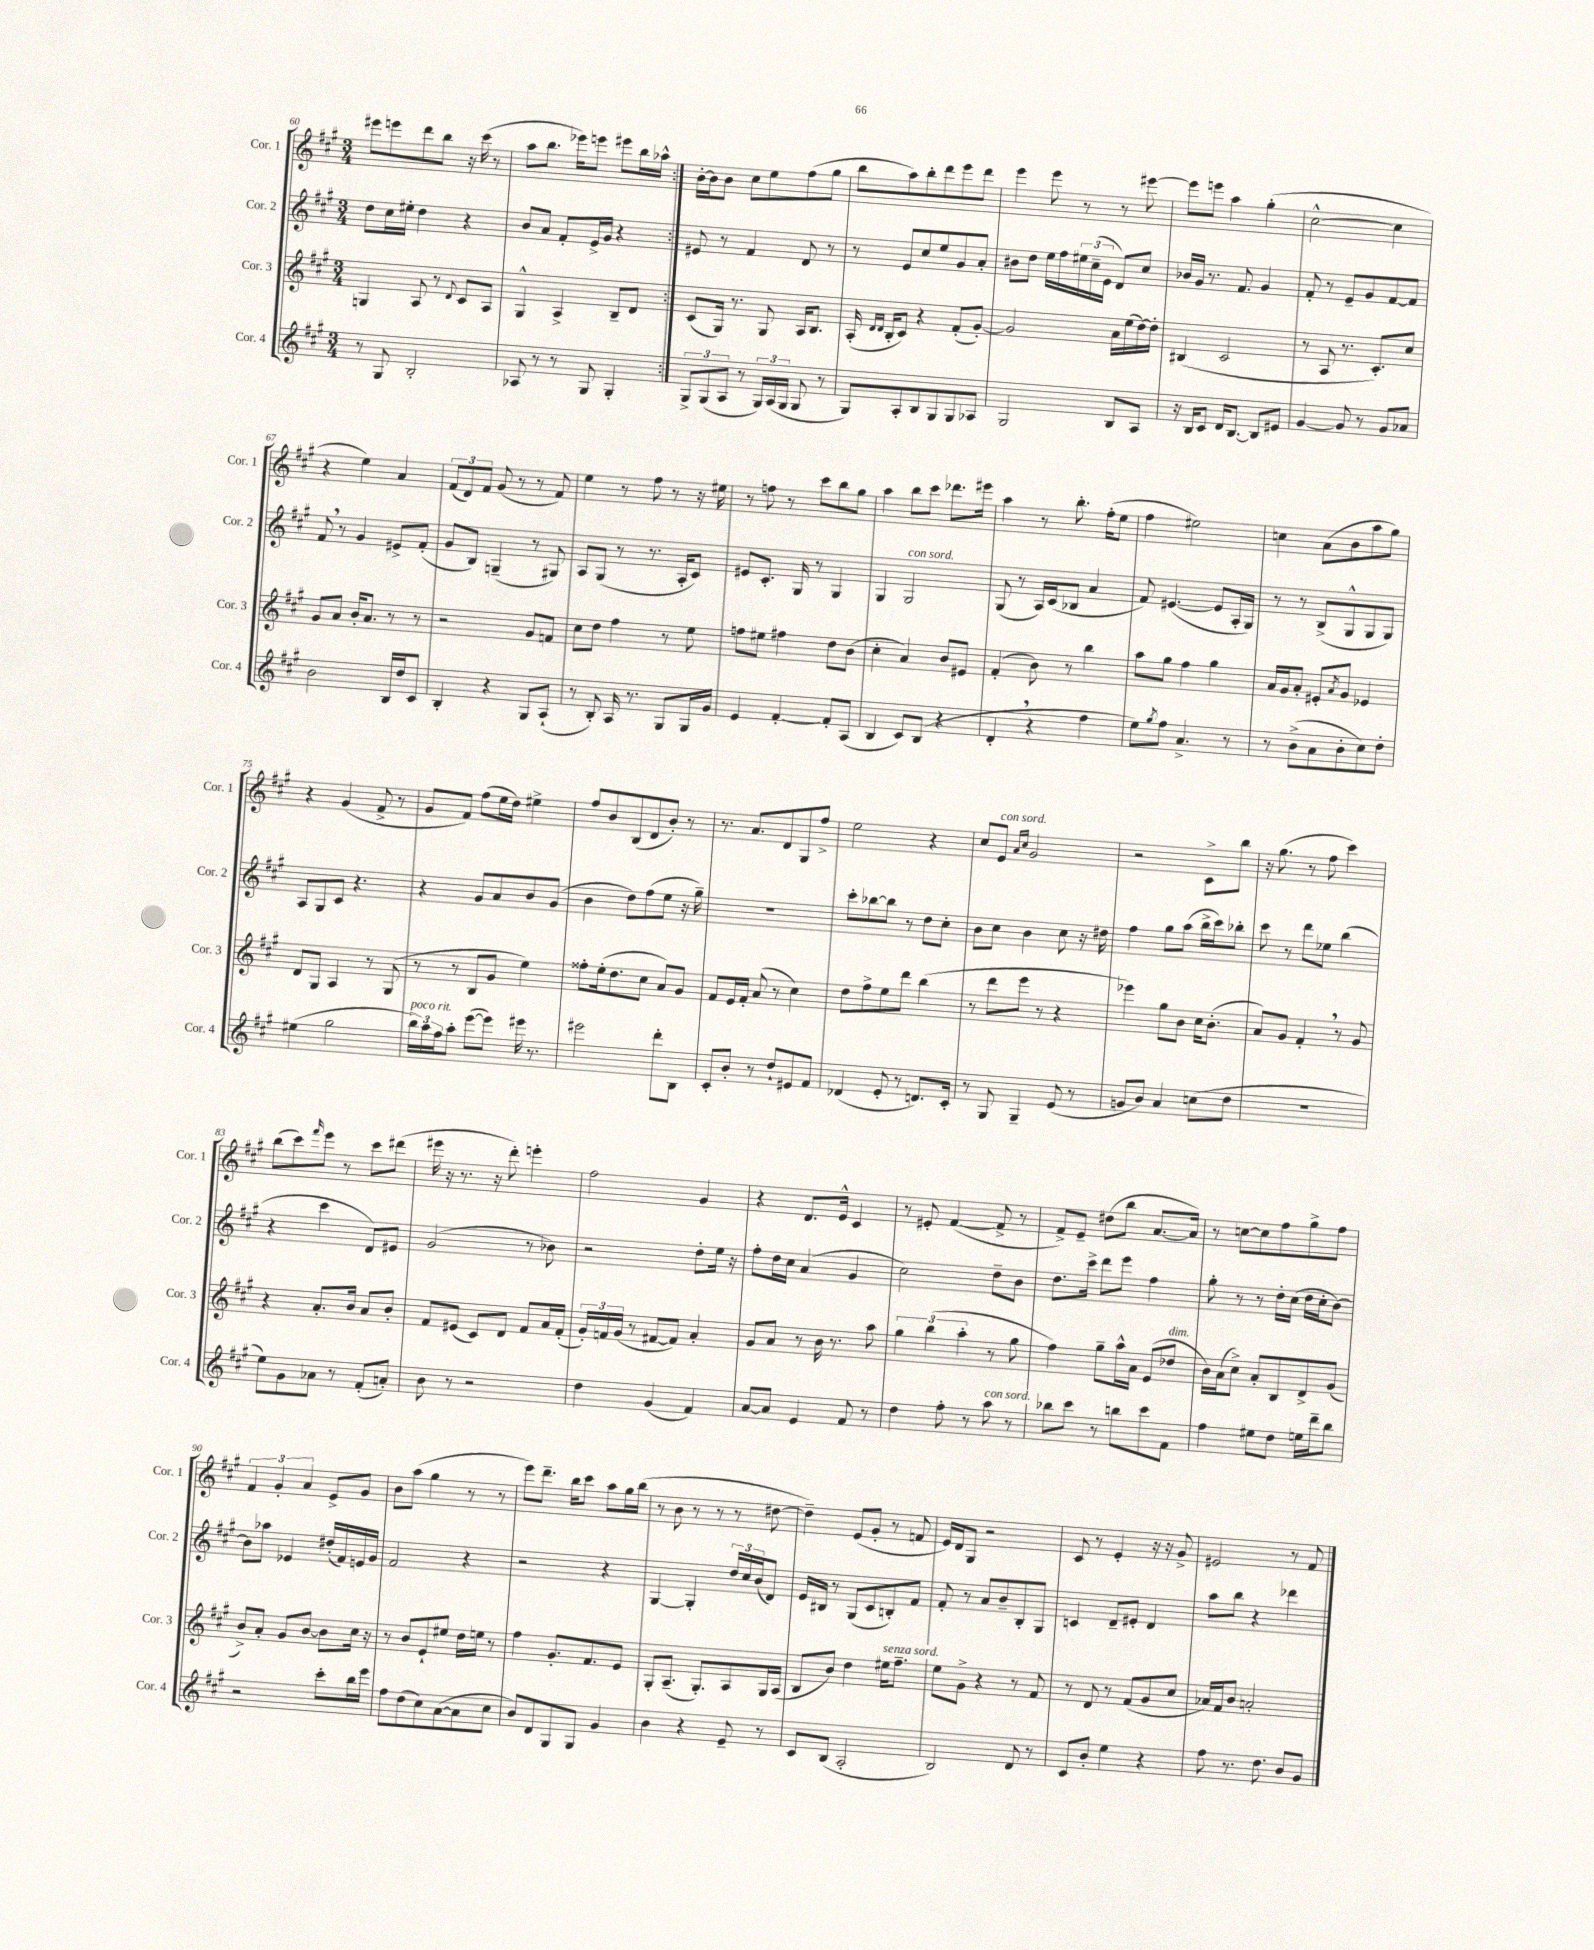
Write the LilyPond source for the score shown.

<<
\new StaffGroup <<
\new Staff = "s0" \with { instrumentName = "Cor. 1" shortInstrumentName = "Cor. 1" } {
    \clef treble \key a \major \numericTimeSignature \time 3/4
    \repeat volta 2 { eis'''8 e'''8 d'''8 b''8 r16 cis'''16( r8 |
    a''8 b''8. ees'''16) e'''8 eis'''8 b''16 aes''16-^ | }
    b'16~-. b'16 b'8 cis''8 e''8 fis''8( gis''8 |
    b''8 a''8) b''8-. d'''8 e'''8 d'''8 |
    e'''4 e'''8 r8 r8 eis'''8~ |
    eis'''8 e'''8 a''4 gis''4-.( |
    cis''2~-^ cis''4 |
    r4 e''4) a'4 |
    \tuplet 3/2 { fis'8( d'8) fis'8 } gis'8( r8 r8 fis'8) |
    e''4 r8 fis''8 r8 r16 eis''16 |
    r8 f''8 r8 cis'''8 b''8 gis''8 |
    a''4 b''8 cis'''8 des'''8. eis'''16 |
    a''4 r8 b''8.-. fis''16-.( e''8 |
    fis''4 eis''2) |
    c''4 a'8( b'8 a''8 gis''8) |
    r4 gis'4( fis'8-> r8 |
    gis'8 fis'8) fis''8( e''16 d''16) eis''4-> |
    fis''8 b'8 b8( d'8 b'8-.) r8 |
    r8. a'8. d'8 gis8 fis''8-> |
    e''2 r4 |
    cis''8 e'8^\markup { \italic "con sord." } \grace { a'16 cis''16 } gis'2 |
    r2 cis'8-> b''8 |
    r16 gis''8.( r8 fis''8 cis'''4) |
    b''8( cis'''8) \grace { fis'''16 } e'''8 r8 cis'''8 dis'''8( |
    eis'''16 r16 r8. r16 d'''8-.) e'''4-. |
    fis''2 gis'4 |
    r4 d'8. e'16-^ cis'4 |
    r8 eis'8-. fis'4~( fis'8-> r8 |
    fis'8->) e'8-- dis''8( b''8 a'8.~ a'16) |
    r8 c''8~ c''8 fis''8 gis''8-> fis''8 |
    \tuplet 3/2 { fis'4 gis'4-. a'4 } e'8-> gis'8 |
    b'8 a''8( gis''4 r8 r8 |
    e'''8) d'''8.-- b''16 cis'''8 a''8 gis''16 b''16( |
    r8 b'8 r8 r8 r8 dis''8~ |
    dis''4--) e'8( gis'8-. r8 f'8 |
    e'16) d'16 gis8 r2 |
    cis'8 r8 e'4-. r16 r16 gis'8-> |
    eis'2 r8 fis'8 \bar "|." |
}
\new Staff = "s1" \with { instrumentName = "Cor. 2" shortInstrumentName = "Cor. 2" } {
    \clef treble \key a \major \numericTimeSignature \time 3/4
    \repeat volta 2 { d''8 cis''16 eis''16-. d''4 r4 |
    b'8 a'8 fis'8-. e'16-> gis'16 r4 | }
    eis'8 r8 fis'4 d'8 r8 |
    r8 e'8 cis''8 e''8 gis'8 a'8-. |
    bis'8 d''8 e''16 fis''16 \tuplet 3/2 { eis''16 cis''16--( e'16 } d'8) cis''8 |
    bes'16 gis'16 r8. fis'8. gis'4 |
    fis'8-. r8 e'8-- gis'8 fis'8~ fis'8 |
    fis'8 \breathe r8 gis'4 eis'8-> fis'8-.( |
    gis'8 b8) g4--( r8 gis8) |
    a8 gis8( r8 r8. a16-. cis'8) |
    eis'8 cis'8.-. gis16 r8 gis4 |
    gis4 gis2^\markup { \italic "con sord." } |
    gis8( r8 a16) cis'16( bes8 a'4 |
    fis'8) eis'4.~( eis'8 a16-. gis16) |
    r8 r8 b8->( gis8-^ gis8 gis8) |
    a8 gis8 cis'8 r4. |
    r4 gis'8 a'8 b'8 gis'8( |
    b'4 d''8) fis''8( e''8 r16 gis''16--) |
    R2. |
    cis'''8-. bes''8~ bes''8 r8 d''8 cis''8-. |
    b'8 cis''8 b'4 cis''8 r16 dis''16 |
    fis''4 gis''8 a''8( b''16-> cis'''16) bes''8-. |
    cis'''8 r8 d'''8 ees''8 b''4( |
    r4 cis'''4 d'8) eis'8 |
    gis'2( r8 bes'8) |
    r2 d''8-. e''16 r16 |
    fis''8-. d''16 cis''16 a'4( gis'4 |
    cis''2) d''8-- b'8 |
    d''8. cis'''16-> d'''8 e'''8 fis''4 |
    gis''8-. r8 r8 d''16-. cis''16( d''16 cis''16-. b'8~) |
    b'8 aes''8 ees'4 dis''16-.( fis'16) e'16 gis'16 |
    fis'2 r4 |
    r2 r4 |
    gis4~ gis4-. \tuplet 3/2 { d''16 cis''16 b'16( } d'8) |
    e'16 bis16 r8 gis8( cis'8 b8-.) fis'8 |
    fis'8-. r8 a'8 b'8-- b8-. gis8 |
    c'4 d'8-- eis'8-. d'4 |
    a''8 b''8 r4 des'''4 \bar "|." |
}
\new Staff = "s2" \with { instrumentName = "Cor. 3" shortInstrumentName = "Cor. 3" } {
    \clef treble \key a \major \numericTimeSignature \time 3/4
    \repeat volta 2 { g4 a8 r8 \appoggiatura { d'8 } cis'8 a8 |
    gis4-^ a4-> b8-- d'8 | }
    cis'8( gis16) r8. gis8 a16 b8. |
    a16-.( \grace { d'16 d'16 } b16-. cis'8) r4 fis'8-.( gis'8~-.) |
    gis'2 a'16 e''16( d''16~) d''16-. |
    bis4( cis'2 |
    r8 a8 r8. cis'8.-.) cis''8 |
    gis'8 a'8 b'16-. a'8. r8 r8 |
    r2 gis'8 f'8 |
    cis''8 d''8 fis''4 r8 e''8 |
    f''8 eis''8 fis''4 d''8 b'8( |
    cis''4-. a'4) b'8 eis'8 |
    fis'4-.( b'8) r8 b''4 |
    a''8 gis''8 fis''4 gis''4 |
    a'16 gis'16 a'8-. eis'8-. \acciaccatura { a'8 } gis'8 ees'4 |
    d'8 gis8 a4 r8 gis8( |
    r8 r8 b8 gis'8 e''4) |
    fisis''8-. e''16-.( d''8. cis''8 a'8) gis'8 |
    fis'8 e'16 fis'16-. a'8( r8 cis''4) |
    d''8 fis''8-> e''8 d'''8 b''4( |
    r8 d'''8 e'''8 r8 r4 |
    ees'''4) gis''8 b'8 cis''16 b'8.-.( |
    a'8) gis'8 fis'4-. \breathe r8 gis'8 |
    r4 a'8.-. b'16 a'8 b'8-. |
    fis'8 eis'8( cis'8) d'8 fis'8 a'16 fis'16-.( |
    \tuplet 3/2 { gis'16-.) f'16 gis'16( } r8 fis'8~ fis'8) a'4-. |
    gis'8 a'8 r8 b'16 r8. a''8 |
    \tuplet 3/2 { gis''4 b''4( a''4-. } r8 gis''8 |
    fis''4) gis''8-- a''16-^ a'16 e'8( des''8^\markup { \italic "dim." } |
    b'16) a'16( cis''8->) a'8-. b8 d'8-> gis'8( |
    b'8->) a'8-. gis'8 b'8~ b'8 cis''16 r16 |
    r8 b'8 e'8-! eis''8 d''16 e''16 r8 |
    fis''4 gis'8.-. fis'8. e'8 |
    gis8-. a8.--( gis8.-.) a8 gis16 a16( |
    b8 b'8) d''4 eis''16^\markup { \italic "senza sord." } fis''8.-- |
    e''8 gis'8-> r4 r8 fis'8 |
    r8 d'8 r8 fis'8( gis'8 cis''8 |
    aes'16) fis'16 b'8 a'2-. \bar "|." |
}
\new Staff = "s3" \with { instrumentName = "Cor. 4" shortInstrumentName = "Cor. 4" } {
    \clef treble \key a \major \numericTimeSignature \time 3/4
    \repeat volta 2 { r8 gis8 b2-. |
    aes8 r8 r8 gis8 gis4-. | }
    \tuplet 3/2 { gis8-> gis8( a8 } r8 \tuplet 3/2 { gis16) a16( gis16 } gis8 r8 |
    gis8) a8-. b8 gis8 gis8 aes8 |
    gis2 b8 a8 |
    r16 b16 cis'8 d'16 b8.~ b8 eis'8 |
    gis'4~ gis'8 r8 gis'8 aes'8 |
    b'2 b16 d''16 cis'8 |
    b4-. r4 gis8 a8-!( |
    r8 b8-.) a16 r8. gis8 gis16 gis'16 |
    e'4 fis'4~-. fis'8-. a8( |
    b4 cis'8) b8( r4 |
    d'4-. \breathe r4 fis''4 |
    e''8) \acciaccatura { gis''8 } fis''8 a'4.-> r8 |
    r8 b'8->( a'8 b'8-. cis''8) d''8-. |
    eis''4( gis''2 |
    \tuplet 3/2 { b''16^\markup { \italic "poco rit." }) a''16 fis''16 } a''8-. e'''8~( e'''8) eis'''16 r8. |
    eis'''2 d'''8-. b8 |
    cis'8-. b'8-. r8 d''8-! eis'8 fis'8 |
    des'4( e'8-. r8 d'8.) cis'16-. |
    r8 gis8 gis4-- e'8( r8 |
    g'8 b'8) a'4 c''8( d''8 |
    R2. |
    e''8) gis'8 aes'8 r8 fis'8-.( a'8-.) |
    b'8 r8 r2 |
    d''4 gis'4( fis'4) |
    a'8~ a'8 e'4 fis'8 r8 |
    d''4 fis''8-. r8 a''8^\markup { \italic "con sord." } r8 |
    bes''8 cis'''8 r8 b''8 cis'''8 fis'8 |
    fis''4 eis''8 d''8 e''16 d'''16-- b''8 |
    r2 cis'''8-. b''16 e'''16 |
    fis''8 d''8( cis''8) a'8~( a'8 cis''8 |
    b'8) d'8 gis8 gis8 gis'4 |
    b'4 r4 e'8-- r8 |
    cis'8 b8( a2-. |
    b2) d'8 r8 |
    cis'8 b'8-. e''4 r4 |
    fis''8 r8. d''8. b'8 gis'8 \bar "|." |
}
>>
>>
\layout { \context { \Score currentBarNumber = #60 } }
